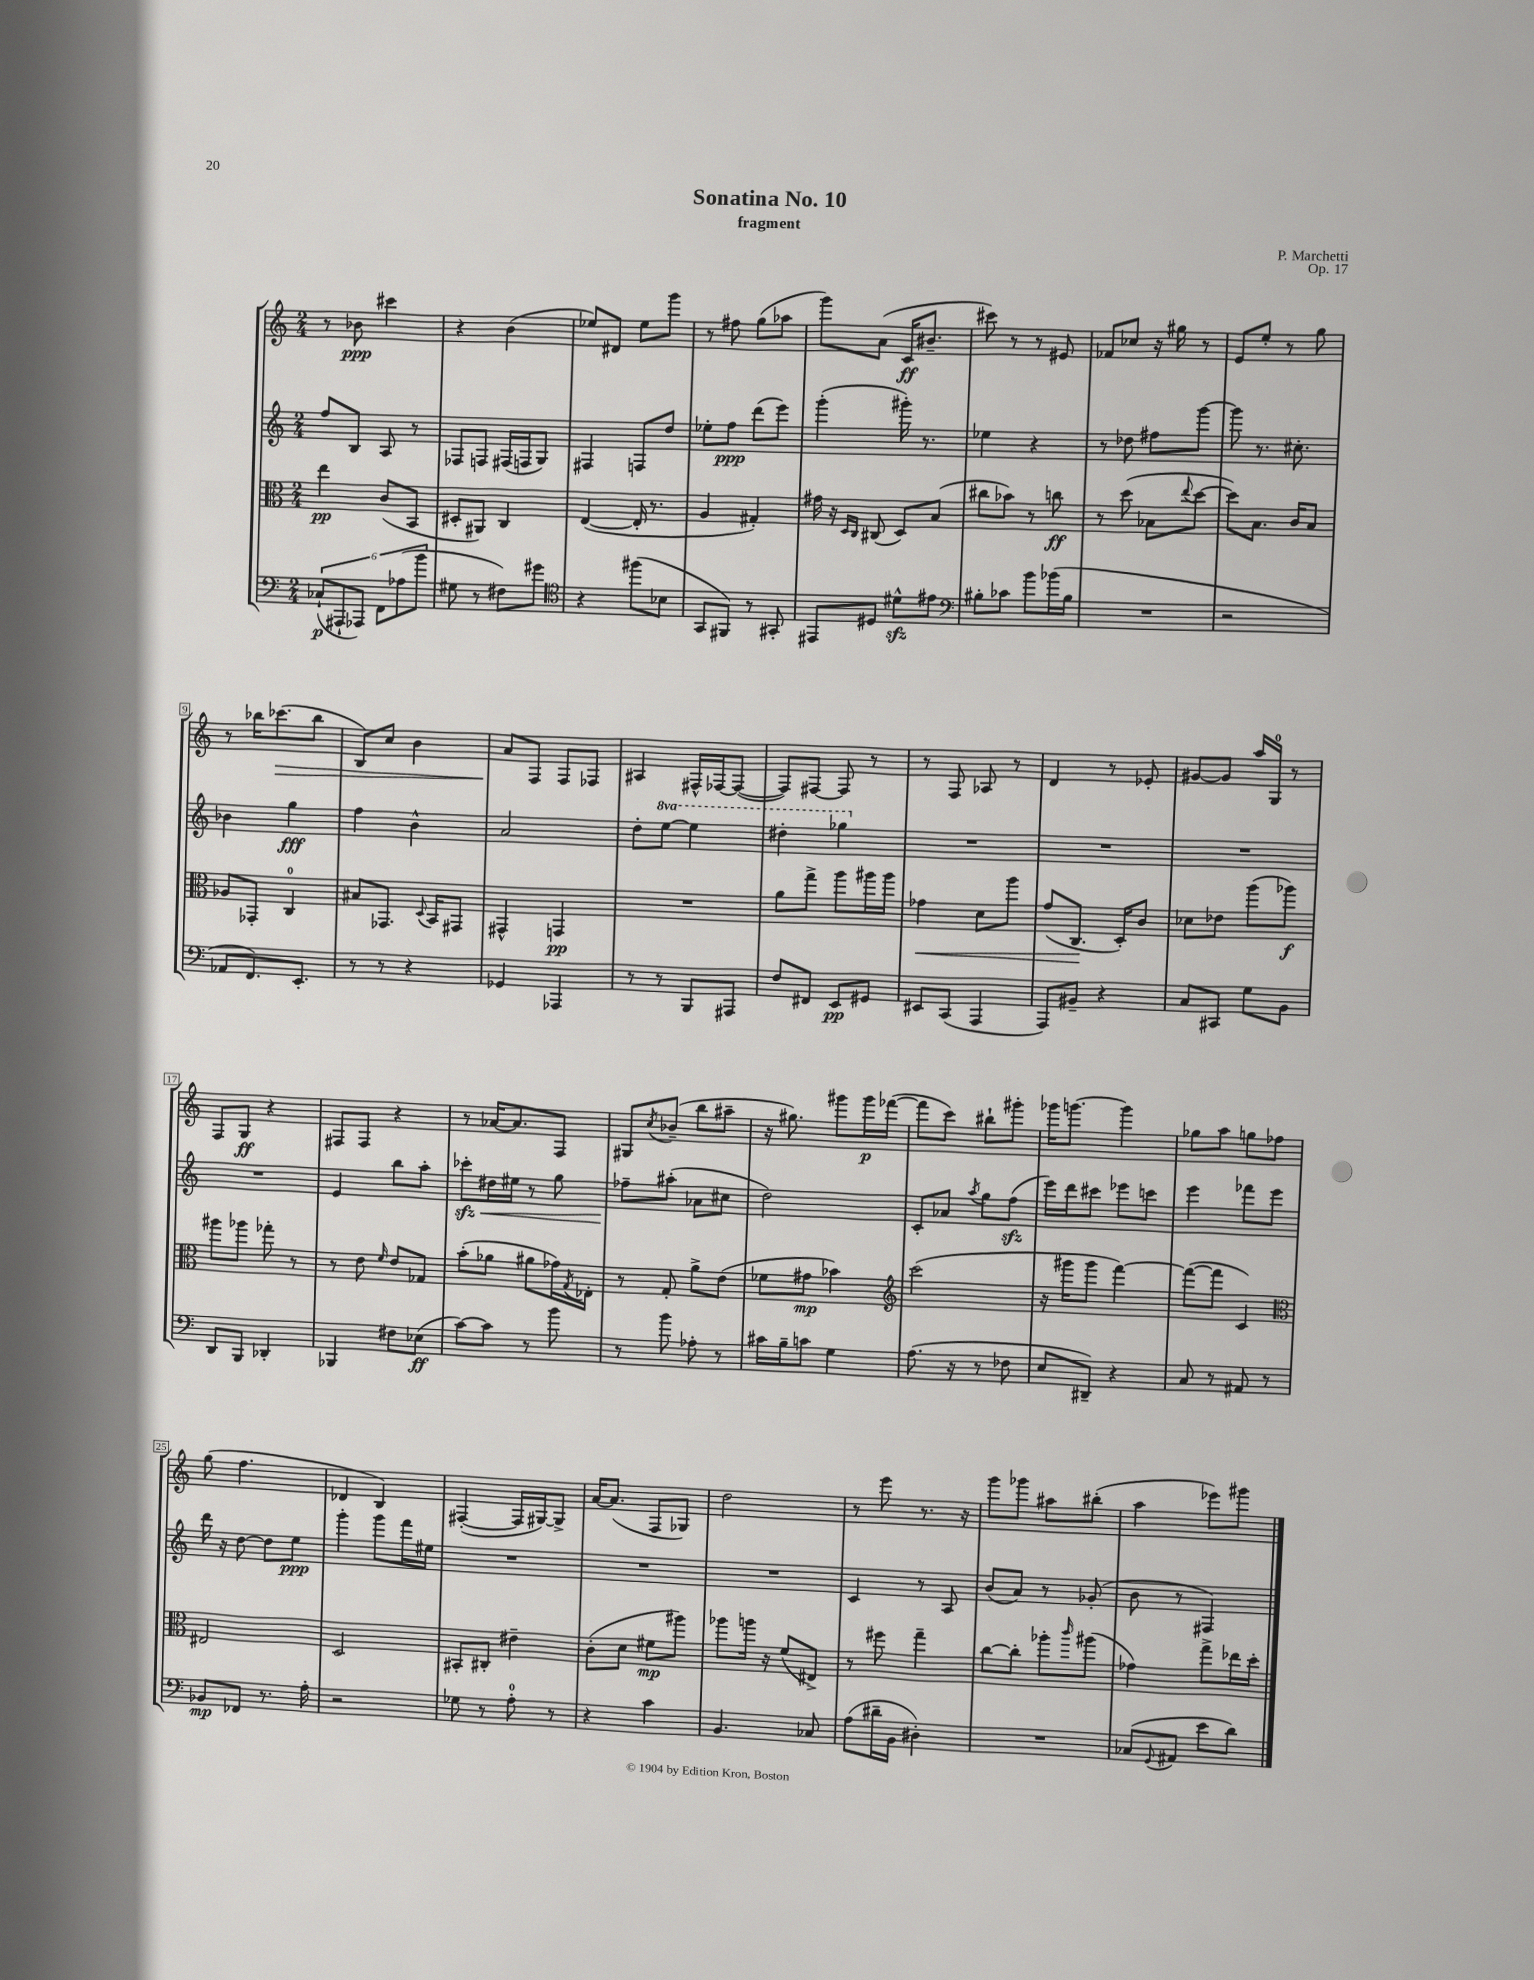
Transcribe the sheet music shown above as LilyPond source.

\header { title = "Sonatina No. 10" composer = "P. Marchetti" subtitle = "fragment" opus = "Op. 17" }
<<
\new StaffGroup <<
\new Staff = "s0" {
    \clef treble \key c \major \numericTimeSignature \time 2/4
    r8 bes'8\ppp cis'''4 |
    r4 b'4( |
    ees''8) dis'8 ees''8 g'''8 |
    r8 fis''8 g''8( aes''8 |
    g'''8) a'8( c'16\ff bis'8.-- |
    cis'''8) r8 r8 eis'8 |
    fes'8 ces''8 r16 gis''16 r8 |
    e'8 e''8-. r8 g''8 |
    r8 bes''16 ces'''8.\>( bes''8 |
    b8) c''8 b'4 |
    a'8\! f8 f8 fes8 |
    ais4 fis16-^ fes16~ fes8~( |
    fes8) fis8~ fis8 r8 |
    r8 f8 aes8 r8 |
    d'4 r8 ees'8-. |
    gis'8~ gis'8 a''16 g16-0 r8 |
    f8 g8\ff r4 |
    fis8 fis8 r4 |
    r8 aes'16~ aes'8. f8 |
    gis8 \acciaccatura { c''8 } bes'8--( b''8 ais''8-- |
    r16 gis''8.) gis'''8 gis'''16\p fes'''16~( |
    fes'''8 c'''8) bis''8-! gis'''8-. |
    ges'''16 g'''8.~ g'''4 |
    ges''8 a''8 g''8 fes''8 |
    g''8( f''4. |
    des'4 b4) |
    fis4~-.( fis16 gis16~) gis8-> |
    a'16~ a'8.( f8 ges8) |
    d''2 |
    r8 e'''8 r8. r16 |
    g'''8 ges'''8 ais''8 bis''8-.( |
    a''4 ees'''8) gis'''8 \bar "|." |
}
\new Staff = "s1" {
    \clef treble \key c \major \numericTimeSignature \time 2/4 \set Staff.ottavationMarkups = #ottavation-simple-ordinals
    f''8 b8 a8 r8 |
    fes8 f8 fis16( f16 g8) |
    fis4 f8 d''8 |
    ees''8-. f''8\ppp d'''8( e'''8) |
    g'''4-.( gis'''16-.) r8. |
    ees''4 r4 |
    r8 des''8 fis''8 g'''8~ |
    g'''8 r8. cis''8.-. |
    bes'4 g''4\fff |
    f''4 b'4-^ |
    a'2 |
    d''8-. \ottava #1 e'''8~ e'''4 |
    dis'''4-. ges'''4 \ottava #0 |
    R2 |
    R2 |
    R2 |
    R2 |
    e'4 b''8 a''8-. |
    ces'''8-.\sfz\< dis''16 eis''16 r8 g''8 |
    fes''8--\! ais''8-.( aes'8 cis''8 |
    d''2) |
    c'8-. aes'8 \acciaccatura { a''8 } g''8 f''8\sfz( |
    e'''16) d'''16 cis'''8 ees'''8 c'''8 |
    e'''4 fes'''8 e'''8 |
    d'''16 r16 d''8~ d''8 e''8\ppp |
    g'''4-. g'''8 f'''16 eis''16 |
    R2 |
    R2 |
    R2 |
    c'4 r8 a8 |
    b'8( a'8) r8 ges'8-.( |
    b'8 r8 fis4) \bar "|." |
}
\new Staff = "s2" {
    \clef alto \key c \major \numericTimeSignature \time 2/4
    e''4\pp c'8( b,8 |
    dis8-. ais,8) c4 |
    e4~( e16-. r8. |
    a4 gis4-.) |
    gis'16 r16 \grace { d16 c16 } cis8( d8) b8( |
    cis''8 bes'8) r8 c''8\ff |
    r8 d''8( bes8 \appoggiatura { e''8 } d''8~ |
    d''8) b8. c'16 b8 |
    aes8 ges,8-. c4-0 |
    bis8 ges,8. \appoggiatura { d8 } b,16 gis,8 |
    gis,4-^ g,4\pp |
    R2 |
    a'8 g''8-> a''8 ais''16 ais''16 |
    ges'4\< d'8 a''8 |
    g'8( c8.\! d16-.) c'8 |
    des'8 ees'8 a''8( aes''8\f) |
    ais''8 aes''8 ges''8-. r8 |
    r8 e'8 \grace { f'16 } e'8 ges8 |
    b'8-.( aes'8 ais'8 ges'16) \acciaccatura { g8 } ees16-. |
    r8 g8-. a'8-> e'8( |
    fes'8 gis'8\mp bes'4) |
    \clef treble c'''2( |
    r16 gis'''16 gis'''8 f'''4~) |
    f'''8~( f'''8 c'4) |
    \clef alto eis2 |
    d2 |
    bis,8-. cis8-. eis'4-- |
    c'8-.( d'8 fis'8\mp ais''8) |
    aes''8 a''16 r16 f'8( eis8->) |
    r8 fis''8 g''4-- |
    c''8~ c''8-. aes''8-. \grace { c'''16 } ais''8( |
    ges'4) g''8-> ees''16 d''16-. \bar "|." |
}
\new Staff = "s3" {
    \clef bass \key c \major \numericTimeSignature \time 2/4
    \tuplet 6/4 { ces8-!\p( ais,,8-! aes,,8) f,8 aes8( b'8 } |
    gis8 r8 fis8) gis'8 |
    \clef tenor r4 fis''8( bes8 |
    g,8 fis,8) r8 gis,8-. |
    eis,8 dis8 dis'8-^\sfz eis'8 |
    \clef bass bis8-. ces'8 b'8 bes'16( bis16 |
    R2 |
    r2 |
    aes,8 f,8.) e,8.-. |
    r8 r8 r4 |
    ges,4 aes,,4 |
    r8 r8 b,,8 ais,,8 |
    f8 fis,8 e,8\pp gis,8 |
    eis,8 c,8( a,,4 |
    a,,8) bis,8-- r4 |
    c8 cis,8 g8 b,8 |
    d,8 b,,8 des,4-. |
    bes,,4 fis8 ees8\ff( |
    c'8~) c'8 r8 b'8 |
    r8 b'8 aes8-. r8 |
    cis'16 b16-- c'8 g4 |
    a8.( r16 r8 fes8 |
    e8 dis,8--) r4 |
    c8 r8 ais,8 r8 |
    bes,8\mp fes,8 r8. a16-. |
    r2 |
    ges8 r8 a8-0-. r8 |
    r4 c'4 |
    b,4. ces8 |
    a8( dis'16-- b,16 dis4-.) |
    R2 |
    ces8( \appoggiatura { g,8 } ais,8 e'8 d'8) \bar "|." |
}
>>
>>
\layout { \context { \Score \override BarNumber.stencil = #(make-stencil-boxer 0.1 0.3 ly:text-interface::print) } }
